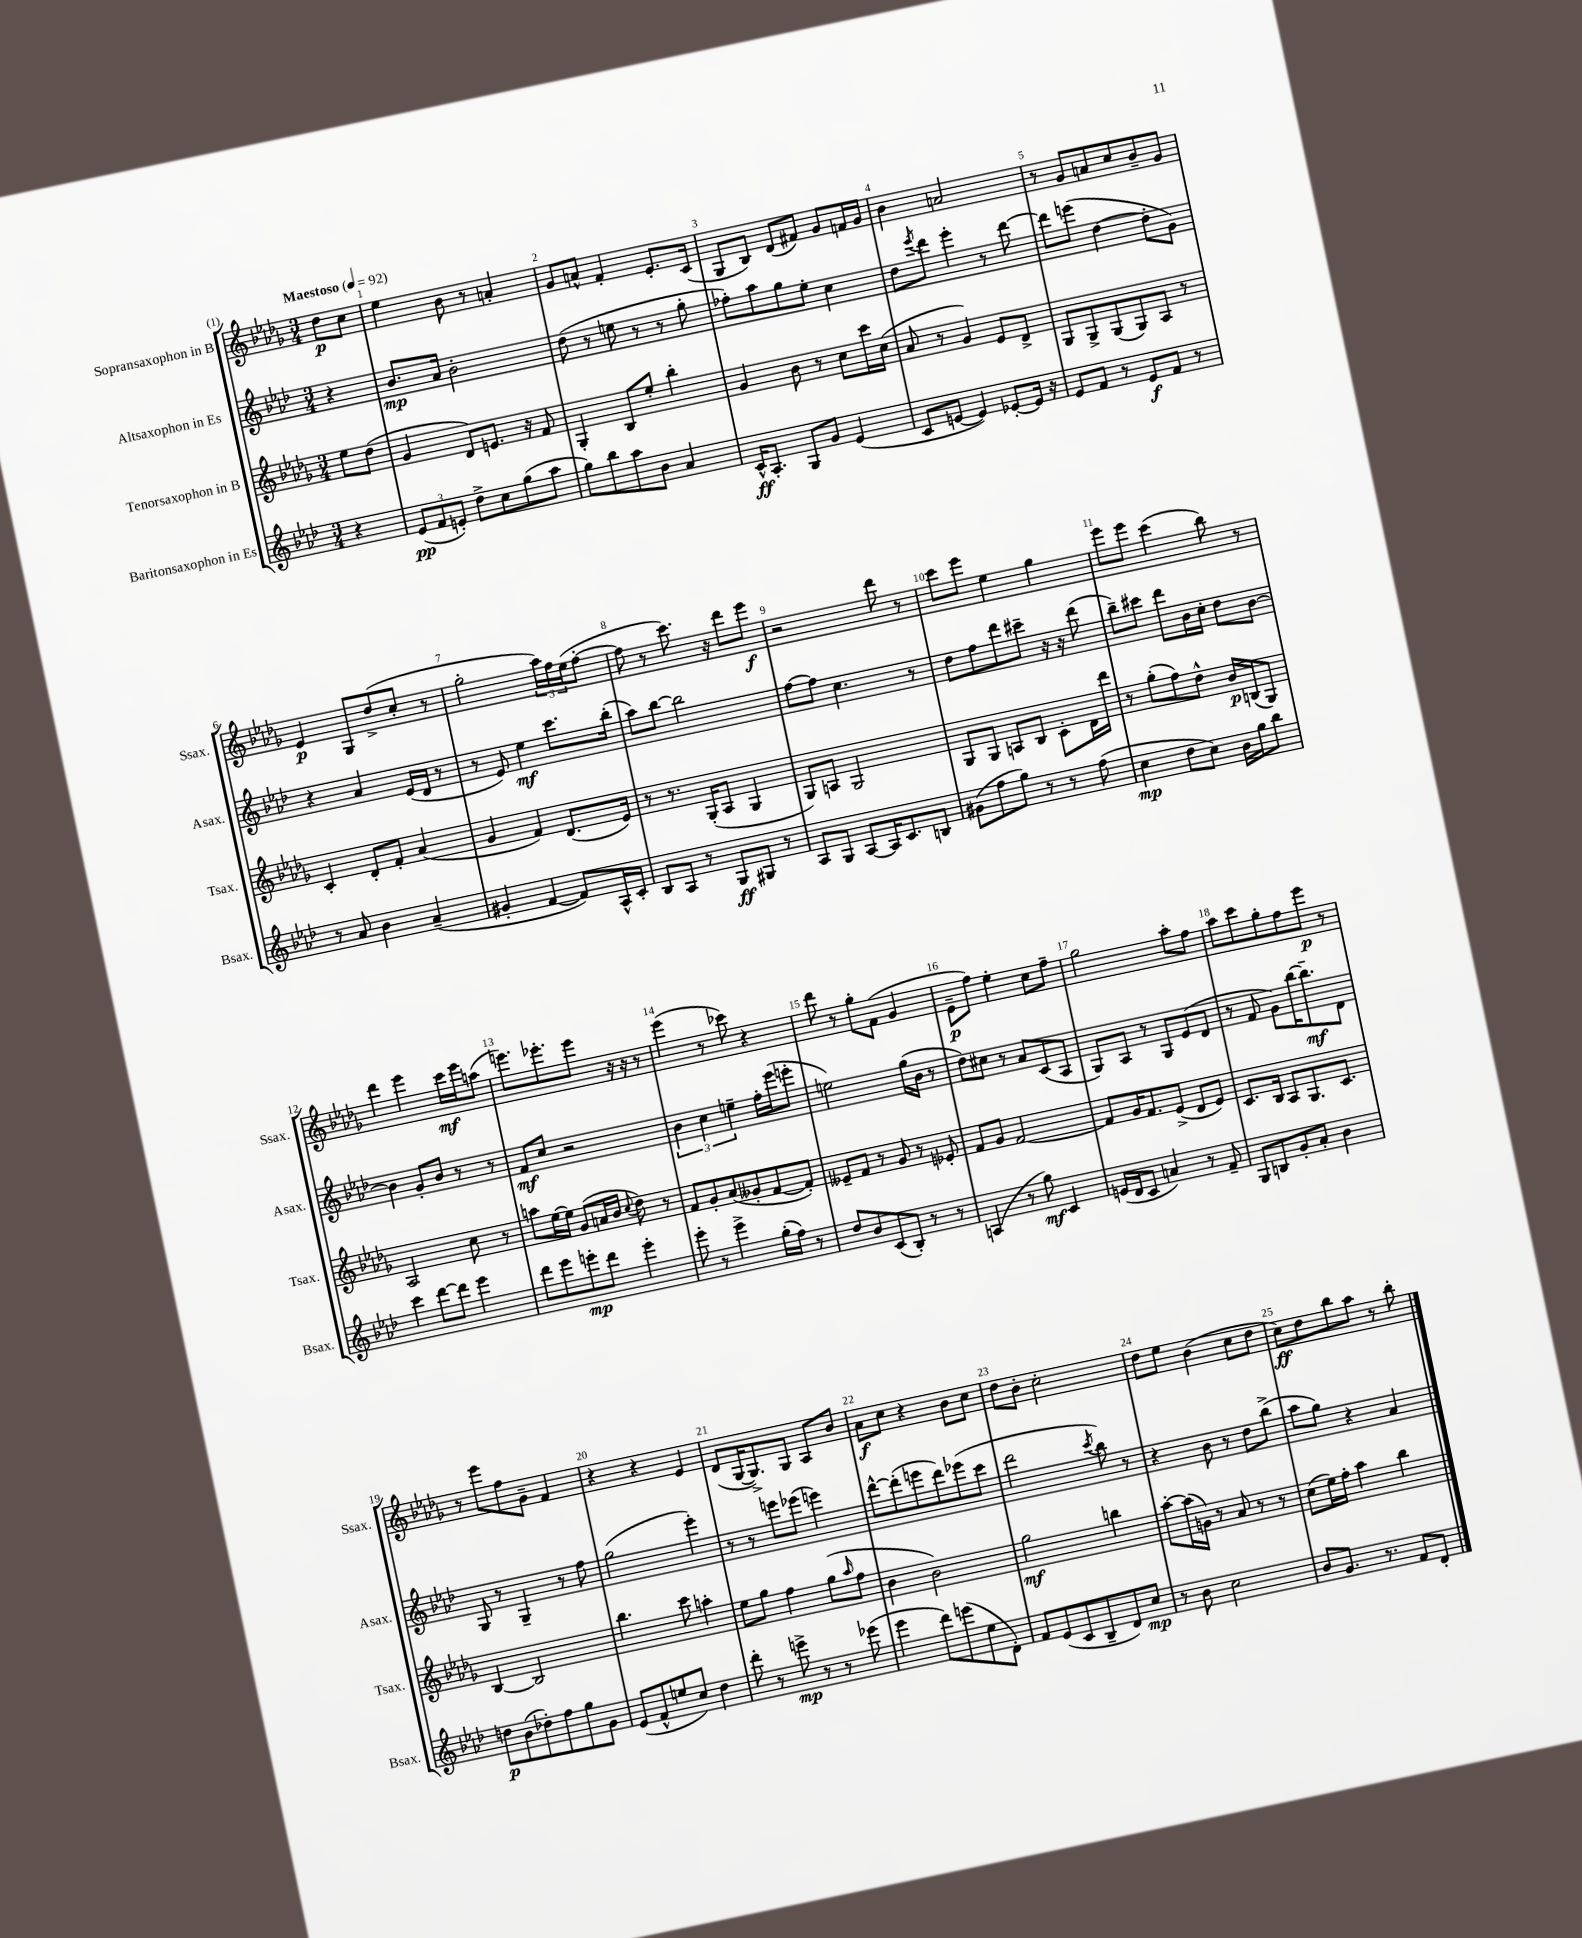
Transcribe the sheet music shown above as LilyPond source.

<<
\new StaffGroup <<
\new Staff = "s0" \with { instrumentName = "Sopransaxophon in B" shortInstrumentName = "Ssax." } {
    \clef treble \key des \major \numericTimeSignature \time 3/4 \partial 4 \tempo "Maestoso" 4 = 92
    des''8\p c''8 |
    ees''4 bes'8 r8 a'4-. |
    ges'8 a'8-^ f'4-. ees'8.-. c'16( |
    ges8 bes8) des'8( fis'8) ges'8 f'16 ges'16 |
    bes'4 a'2 |
    r8 ges'8 a'8 c''8 bes'8-- ges'8 |
    ees'4\p ges8 des''8->( c''8-. r8 |
    ges''2-. \tuplet 3/2 { aes''16) f''16 ees''16( } f''8~-. |
    f''8 r8 c'''8.) r16 des'''8 ees'''8\f |
    r2 des'''8 r8 |
    c'''8 ees'''8 ees''4 ges''4 |
    ees'''8 ees'''8 c'''4( bes''8) r8 |
    des'''4 ees'''4 c'''16\mf ees'''16 a''8( |
    e'''8.) ees'''8.-. ees'''8 r16 r16 r8 |
    ees'''4( r8 ces'''8) r4 |
    des'''8 r8 ges''8-. f'8( ges'4 |
    ees'8--\p f''8) ees''4-. c''8 f''8-- |
    ges''2 aes''8-. f''8 |
    aes''8 c'''8 ges''8-. f''8 ees'''8\p r8 |
    r8 ees'''8 f''8 ges'8-- f'4 |
    r4 r4 ees'4 |
    des'8( ges16~ ges8.->) ges8 aes8 bes'8 |
    aes'8\f c''8 r4 bes'8 c''8 |
    des''8 bes'8-. c''2-. |
    des''8 ees''8 bes'4( c''8 des''8 |
    c''8\ff) des''8 bes''8 aes''8 r8 bes''8-. \bar "|." |
}
\new Staff = "s1" \with { instrumentName = "Altsaxophon in Es" shortInstrumentName = "Asax." } {
    \clef treble \key aes \major \numericTimeSignature \time 3/4 \partial 4
    r4 |
    bes'8.\mp aes'16 bes'2-. |
    des''8( r8 e''8 r8 r8 g''8-. |
    fes''8-.) aes''8 g''8 ees''8-. c''4 |
    des''8 \acciaccatura { ees'''8 } des'''8 ees'''4-. r8 des'''8~ |
    des'''8 e'''8( des''4~ des''8-. g'8) |
    r4 aes'4 ees'16( des'16 r8 |
    r8 ees'8) ees''4\mf c'''8. bes''16-.( |
    aes''8) bes''8~ bes''2 |
    f''8~ f''8 c''4. r8 |
    des''8 f''8 des'''8 cis'''8-- r16 r16 des'''8( |
    bes''8--) cis'''8 des'''8 bes'16 c''16-. des''8 bes'8~ |
    bes'4 g'8-. bes'8 r8 r8 |
    f'8\mf c''8 r2 |
    \tuplet 3/2 { bes'4 c''4 e''4-- } f''16-. ees'''16( e'''8-. |
    e''2) g''16( bes'16 r8 |
    des''8) cis''8 r8 aes'8 c'8( aes8 |
    g8) aes8 r8 g8 ees'8( des'8 |
    r8 f'8 g'8) bes''16~ bes''8.--\mf des'8 |
    g8 r8 g4-- r8 f''8 |
    g''2( ees'''4-.) |
    r8 r8 e'''8 ees'''8( e'''4) |
    des'''8~-^ des'''8-.( e'''8 des'''8) ees'''8( c'''8 |
    des'''2 \acciaccatura { c'''8 } bes''8) r8 |
    r4 bes'8 r8 des''8 bes''8->( |
    aes''8 g''8) r4 aes'4 \bar "|." |
}
\new Staff = "s2" \with { instrumentName = "Tenorsaxophon in B" shortInstrumentName = "Tsax." } {
    \clef treble \key des \major \numericTimeSignature \time 3/4 \partial 4
    ees''8 des''8( |
    ges'4 des'8) e'8. r16 f'8 |
    ges4-. bes8 ees''8-. bes''4-. |
    ges'4 bes'8 r8 c''8 c'''16 c''16( |
    aes'8 r8 ges'4) ees'8 des'8-> |
    ges8 ges8-> ges8( ges8) aes8 r8 |
    c'4-. des'8-. f'8-. aes'4( |
    ges'4 f'4) des'8.( ees'16) |
    r8 r8. ges16-.( aes8 ges4 |
    ges8) a8 ges2 |
    ges8 ges8 a8 bes8 c'8-. des'16 des'''16 |
    r8 ges''8-.( f''8) des''8-^ bes'16\p b16( ges8) |
    aes2 c''8 r8 |
    a''8 ees''16~ ees''16 ges'8( a'16 bes'16 \appoggiatura { c''8 } des''8) r8 |
    f'8 ges'8-. aes'8( geses'8-. f'8~ f'8-.) |
    eeses'8-- f'8 r8 ges'8 r8 ees'8-. |
    f'8 ges'8 f'2~ |
    f'8 ges'16 f'8. ees'8->( des'8 ees'8) |
    c'8. bes16 aes8 ges8. c'8. |
    bes4~ bes2 |
    bes''4. c'''8 a''4-. |
    ees''8 ges''8 f''4 ges''8( \grace { aes''16 } f''8 |
    bes'4 bes'2) |
    ges''2\mf b''4 |
    aes''8~-. aes''16( g'16) r8 aes'8 r8 r8 |
    c''8( ees''16) f''16-. aes''4 bes''4 \bar "|." |
}
\new Staff = "s3" \with { instrumentName = "Baritonsaxophon in Es" shortInstrumentName = "Bsax." } {
    \clef treble \key aes \major \numericTimeSignature \time 3/4 \partial 4
    r4 |
    \tuplet 3/2 { ees'8\pp( f'8 e'8-.) } des''8-> c''8 g''8( aes''8 |
    g''8) bes''8 aes''8 bes'8 aes'4 |
    c'16-^\ff aes8.-. g8 g'8 ees'4( |
    c'8 e'8~ e'4) ees'8~-. ees'16 r16 |
    ees'8 f'8 r8 ees'8\f f'8 r8 |
    r8 aes'8 bes'4 aes'4--( |
    gis'4-. f'4~ f'8) aes16-^ c'16-. |
    bes8 aes8 r8 g8\ff gis8 r8 |
    aes8 g8 aes8~ aes16 c'8. b8 |
    gis'8( f''8 g''8) r8 r8 f''8( |
    c''4\mp des''8 c''8) bes'16 g''16 bes''8 |
    c'''4 des'''8~ des'''8 ees'''4 |
    des'''8 ees'''8 e'''8-.\mp des'''8 e'''4-. |
    ees'''8-. r8 ees'''4-> g''16-.( f''16) r8 |
    des''8 bes'8 c'8( bes8-.) r8 r8 |
    a4( r8 g''8\mf) c'4 |
    e'16( des'16 c'8 a'4) r8 f'8-- |
    g8 b8 g'8-. aes'8-. bes'4 |
    d''8\p bes'8( des''8-.) f''8 g''8 g'8 |
    ees'8( f'8-^ e''8 c''8) des''4 |
    des'''8-. r8 e'''8->\mp r8 r8 ees'''8( |
    ees'''4 des'''8) e'''8( ees''8 des'8-.) |
    f'8 ees'8( c'8 bes8-- des'8) c''8\mp |
    r8 bes'8 c''2 |
    bes'8 g'8. r8. f'8 des'8-. \bar "|." |
}
>>
>>
\layout { \context { \Score \override BarNumber.break-visibility = ##(#f #t #t) barNumberVisibility = #all-bar-numbers-visible } }
